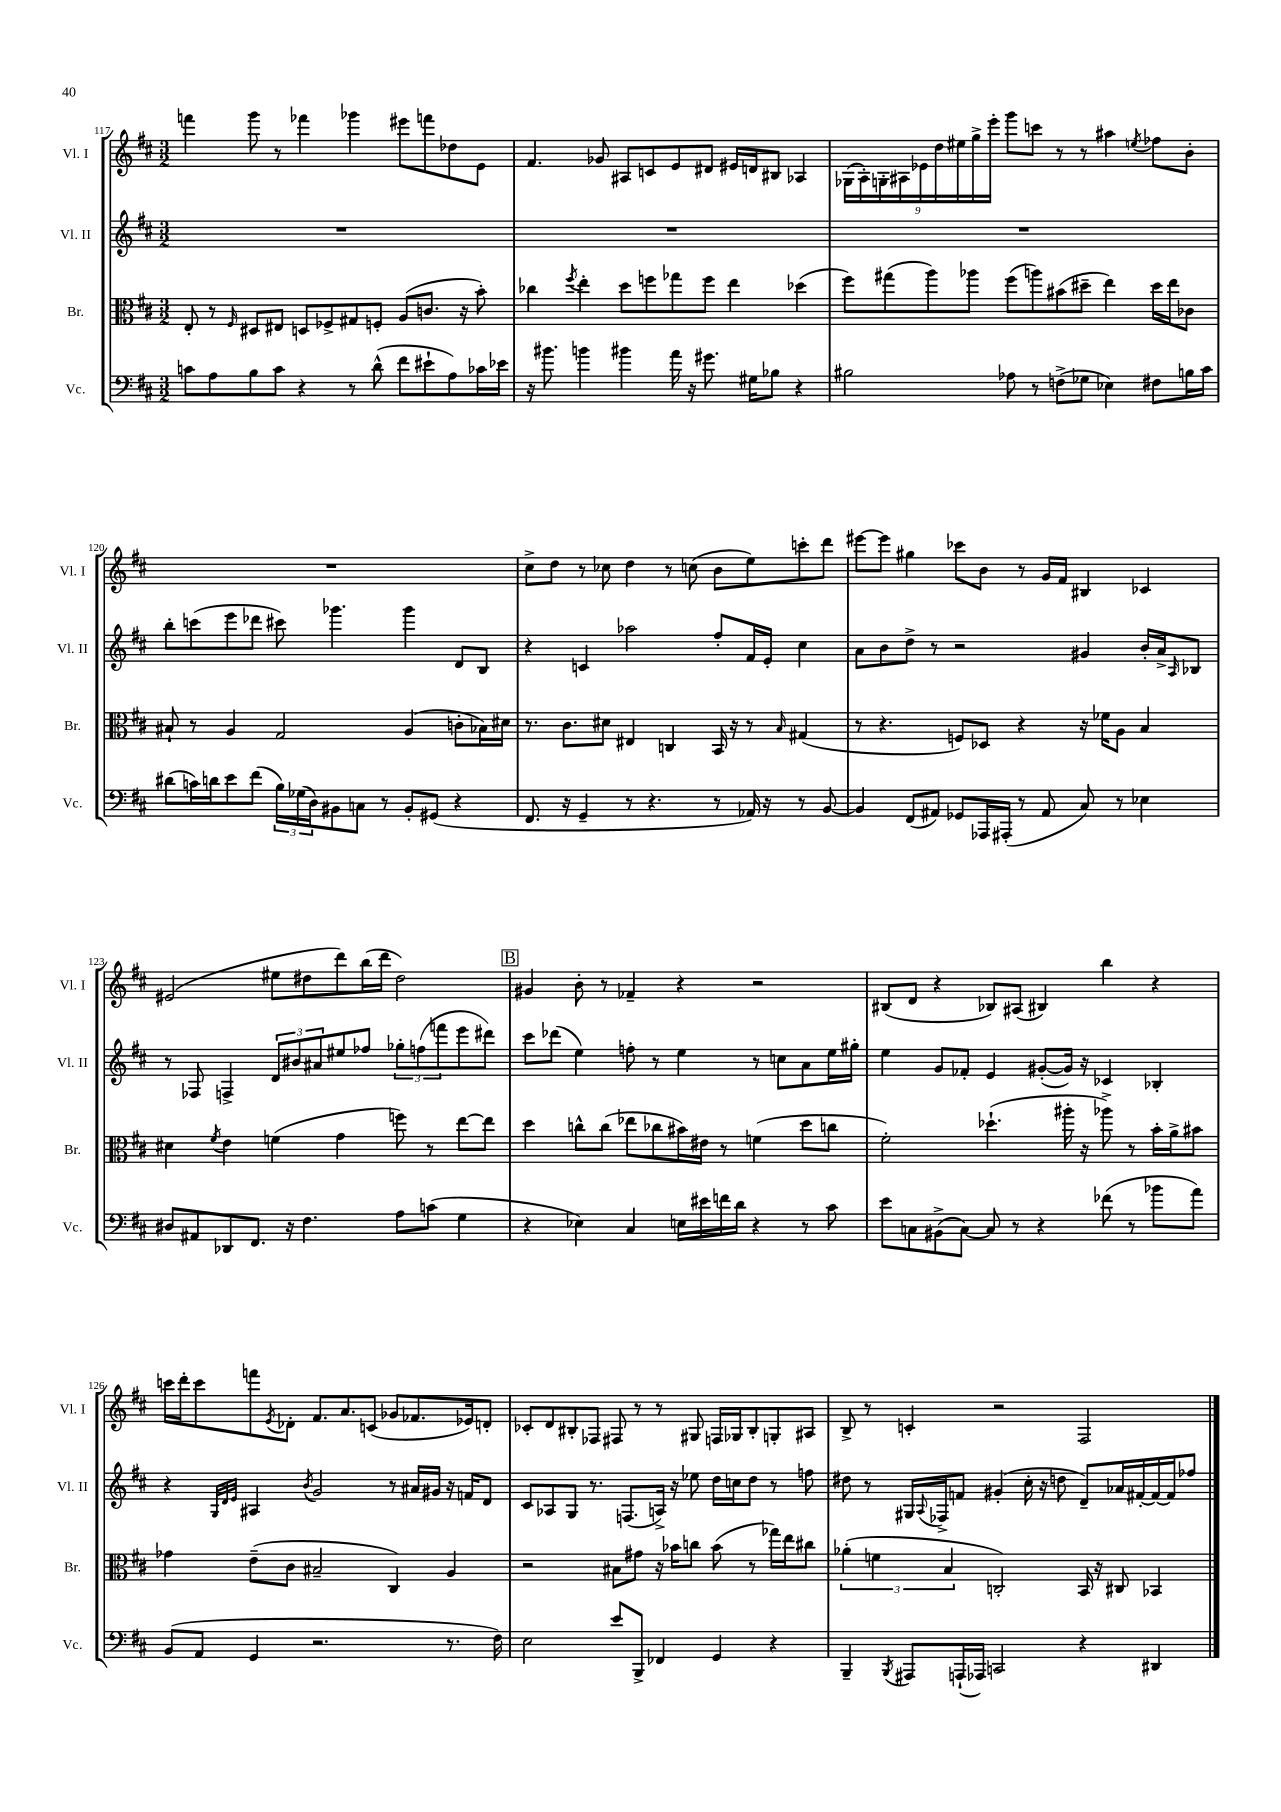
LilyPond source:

<<
\new StaffGroup <<
\new Staff = "s0" \with { instrumentName = "Vl. I" shortInstrumentName = "Vl. I" } {
    \clef treble \key d \major \numericTimeSignature \time 3/2
    f'''4 g'''8 r8 fes'''4 ges'''4 eis'''8 f'''8 des''8 e'8 |
    fis'4. ges'8 ais8 c'8 e'8 dis'8 eis'16 d'16 bis8 aes4 |
    \tuplet 9/8 { ges16( a16-.) g16-. ais16 ees'16 d''16 eis''16 g''16-> e'''16-. } g'''8 c'''8 r8 r8 ais''4 \acciaccatura { e''8 } fes''8 b'8-. |
    R1. |
    cis''8-> d''8 r8 ces''8 d''4 r8 c''8( b'8 e''8) c'''8-. d'''8 |
    eis'''8~ eis'''8 gis''4 ces'''8 b'8 r8 g'16 fis'16 bis4 ces'4 |
    eis'2( eis''8 dis''8 d'''8) b''16( d'''16 dis''2) |
    \mark \markup { \box "B" } gis'4 b'8-. r8 fes'4-- r4 r2 |
    bis8( d'8 r4 bes8) ais8( bis4) b''4 r4 |
    c'''16 d'''16-. c'''8 f'''8 \acciaccatura { e'8 } des'8-. fis'8. a'8. c'8( ges'8 fes'8. ees'16) d'8-. |
    ces'8-. d'8 bis8-. fes8 fis8 r8 r8 gis8 f16 ges16 bis8-. g8-. ais8 |
    b8-> r8 c'4-. r2 fis2 \bar "|." |
}
\new Staff = "s1" \with { instrumentName = "Vl. II" shortInstrumentName = "Vl. II" } {
    \clef treble \key d \major \numericTimeSignature \time 3/2
    R1. |
    R1. |
    R1. |
    b''8-. c'''8( e'''8 des'''8 cis'''8) ges'''4. ges'''4 d'8 b8 |
    r4 c'4 aes''2 fis''8-. fis'16 e'16-. cis''4 |
    a'8 b'8 d''8-> r8 r2 gis'4 b'16-. a'16-> \grace { a16 } bes8 |
    r8 fes8 f4-> \tuplet 3/2 { d'8 bis'8 ais'8 } eis''8 fes''8 \tuplet 3/2 { ges''8-. f''8( f'''8 } e'''8 dis'''8) |
    \mark \markup { \box "B" } cis'''8 des'''8( e''4) f''8-. r8 e''4 r8 c''8 a'8 e''16 gis''16-. |
    e''4 g'8 fes'8-. e'4 gis'8~-.( gis'16) r16 ces'4 bes4-. |
    r4 \grace { g32 d'32 e'32 } ais4 \acciaccatura { b'8 } g'2 r8 ais'16 gis'16 r16 f'16 d'8 |
    cis'8 aes8 g8 r8. f8.( a16->) r16 ees''8 d''16 c''16 d''8 r8 f''8 |
    dis''8 r8 gis16 \appoggiatura { a8 } fes16-> f'8 gis'4-.( cis''16-. r16 d''8 d'8--) aes'16 fis'16~-. fis'16~ fis'16 fes''8 \bar "|." |
}
\new Staff = "s2" \with { instrumentName = "Br." shortInstrumentName = "Br." } {
    \clef alto \key d \major \numericTimeSignature \time 3/2
    e8-. r8 \grace { fis16 } dis8 eis8 d8 fes8-> gis8 f8-. a8( c'8. r16 b'8-.) |
    ces''4 \acciaccatura { fis''8 } e''4-. d''8 f''8 ges''8 f''8 e''4 des''4( |
    fis''8) gis''8( a''8) aes''8 fis''8( a''8) bis'8( dis''8-- e''4) dis''16 e''16 ces'8 |
    bis8-! r8 a4 g2 a4( c'8-. bes16) dis'16 |
    r8. cis'8. dis'8 eis4 c4 b,16 r16 r8 \grace { b16 } gis4( |
    r8 r4. f8) des8 r4 r16 fes'16 a8 b4 |
    dis'4 \acciaccatura { fis'8 } e'4 f'4( g'4 f''8) r8 e''8~ e''8 |
    \mark \markup { \box "B" } d''4 c''8-^ c''8( ees''8 ces''8 bis'16) eis'16 r8 f'4( d''8 c''8 |
    fis'2-.) des''4.-!( ais''16-. r16 aes''8->) r8 b'16-. a'16-> bis'8 |
    ges'4 e'8--( cis'8 bis2-- cis4) a4 |
    r2 bis8 gis'8 r16 bes'16 c''8 bes'8( r8 ges''16) e''16 cis''8 |
    \tuplet 3/2 { aes'4-.( f'4 b4 } c2-.) b,16 r16 cis8 bes,4 \bar "|." |
}
\new Staff = "s3" \with { instrumentName = "Vc." shortInstrumentName = "Vc." } {
    \clef bass \key d \major \numericTimeSignature \time 3/2
    c'8 a8 b8 c'8 r4 r8 d'8-^( fis'8 eis'8-! a8) ces'16 ees'16 |
    r16 bis'8. b'4 bis'4 a'16 r16 gis'8. gis16 bes8 r4 |
    bis2 aes8 r8 f8->( ges8 ees4) fis8 b16 cis'16 |
    dis'8( c'16) d'16 e'8 fis'8( \tuplet 3/2 { b16) ges16( d16) } bis,8 c8 r8 bis,8-. gis,8( r4 |
    fis,8. r16 g,4-- r8 r4. r8 aes,16) r16 r8 b,8~ |
    b,4 fis,8( ais,8) ges,8 aes,,16 ais,,16-.( r8 ais,8 cis8) r8 ees4 |
    dis8 ais,8 des,8 fis,8. r16 fis4. a8 c'8( g4 |
    \mark \markup { \box "B" } r4 ees4) cis4 e16 eis'16 f'16 d'16 r4 r8 cis'8 |
    e'8 c8 bis,8->( c8~) c8 r8 r4 fes'8( r8 bes'8 a'8) |
    b,8( a,8 g,4 r2. r8. fis16) |
    e2 e'8 b,,8-> fes,4 g,4 r4 |
    b,,4-- \acciaccatura { b,,8 } ais,,8 a,,16-!( aes,,16) c,2 r4 dis,4 \bar "|." |
}
>>
>>
\layout { \context { \Score currentBarNumber = #117 } }
